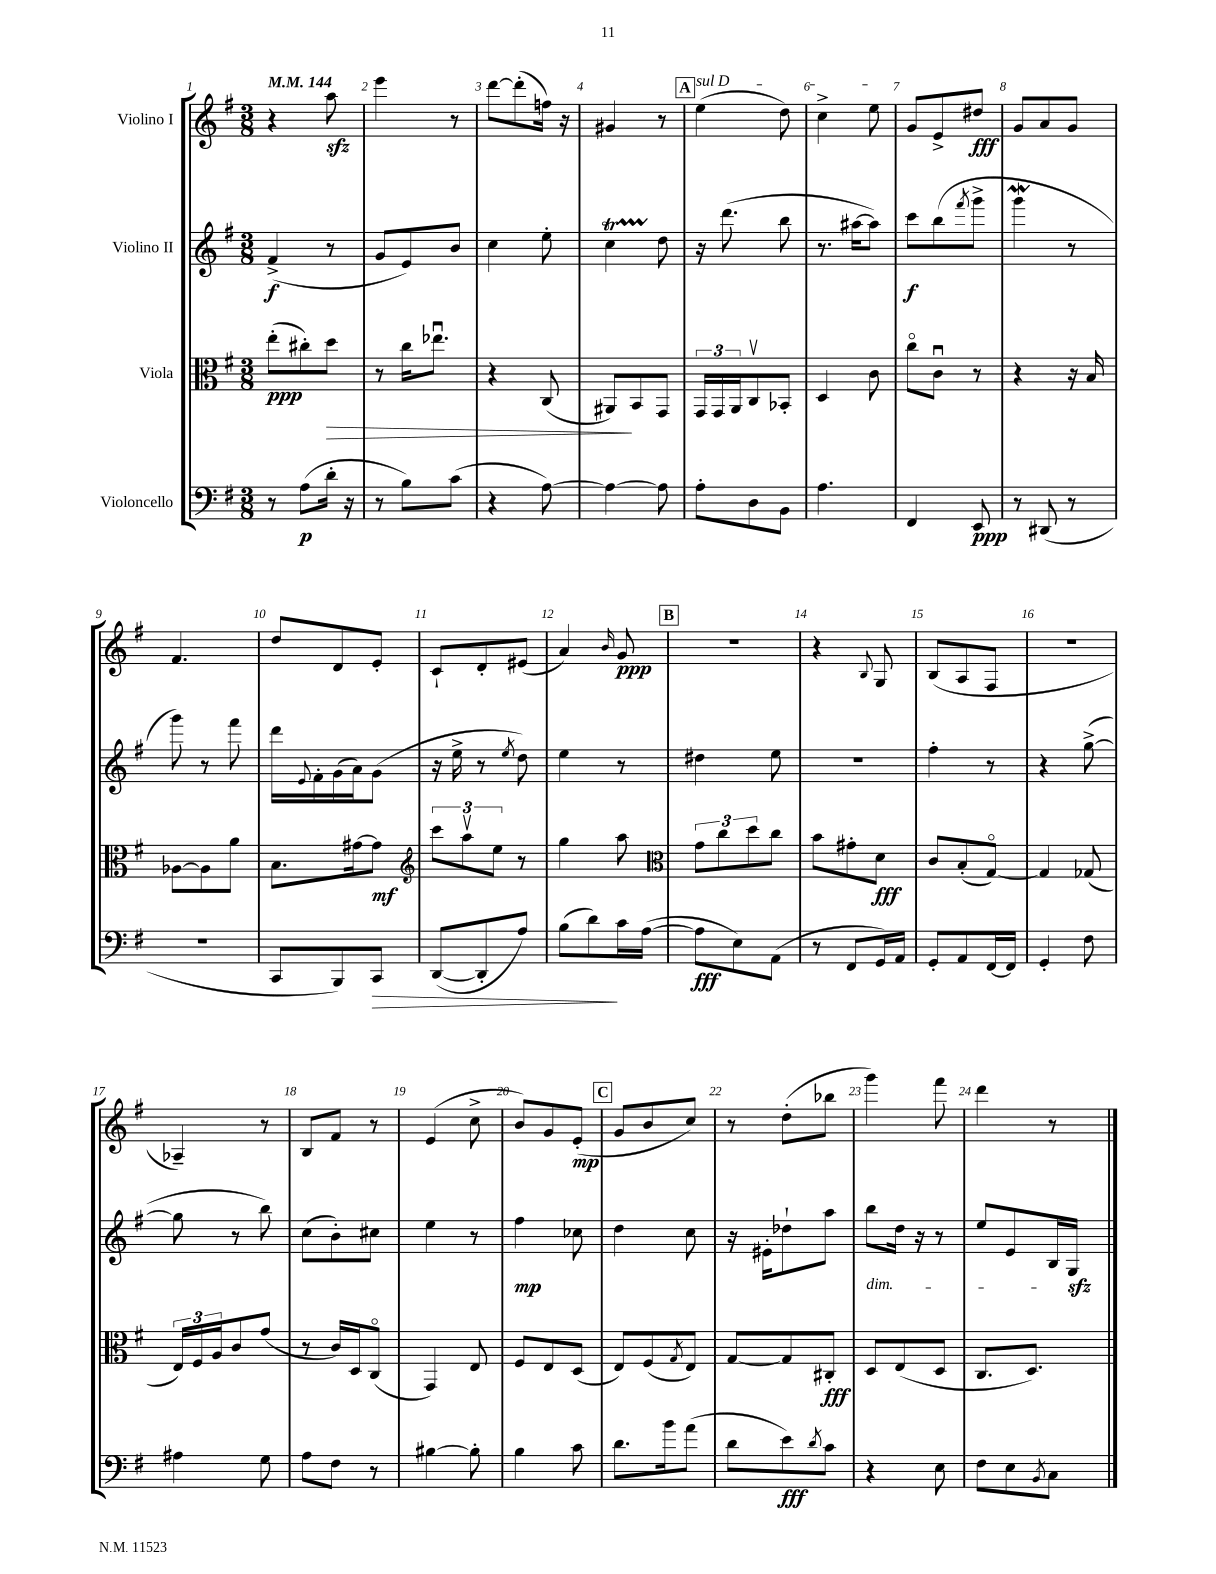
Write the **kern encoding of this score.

**kern	**dynam	**kern	**dynam	**kern	**dynam	**kern	**dynam
*part4	*part4	*part3	*part3	*part2	*part2	*part1	*part1
*staff4	*staff4	*staff3	*staff3	*staff2	*staff2	*staff1	*staff1
*I"Violoncello	*	*I"Viola	*	*I"Violino II	*	*I"Violino I	*
*clefF4	*	*clefC3	*	*clefG2	*	*clefG2	*
*k[f#]	*	*k[f#]	*	*k[f#]	*	*k[f#]	*
*M3/8	*	*M3/8	*	*M3/8	*	*M3/8	*
*MM144	*	*MM144	*	*MM144	*	*MM144	*
=1	=1	=1	=1	=1	=1	=1	=1
8r	.	(8ee'\L	ppp	(4f#^/	f	4r	.
(8A\L	p	8cc#X'\)	.	.	.	.	.
!	!	!	!LO:HP:b	!	!	!	!
16d'\Jk	.	8dd\J	>	8r	.	8aazz\	.
16r	.	.	.	.	.	.	.
=2	=2	=2	=2	=2	=2	=2	=2
8r	.	8r	.	8g/L	.	4eee\	.
8B\L)	.	16cc\KL	.	8e/)	.	.	.
.	.	8.ee-Xu\J	.	.	.	.	.
(8c\J	.	.	.	8b/J	.	8r	.
=3	=3	=3	=3	=3	=3	=3	=3
4r	.	4r	.	4cc\	.	[8ddd\L	.
.	.	.	.	.	.	(8ddd'\]	.
[8A\)	.	(8C/	.	8ee'\	.	16ffn\Jk)	.
.	.	.	.	.	.	16r	.
=4	=4	=4	=4	=4	=4	=4	=4
4A\_	.	8AA#X/L)	.	4ccT\	.	4g#X/	.
.	.	8BB/	]	.	.	.	.
8A\]	.	8GG/J	.	8dd\	.	8r	.
!!LO:REH:place=s1:t=A
=5	=5	=5	=5	=5	=5	=5	=5
!	!	!	!	!	!	!LO:TX:a:i:t=sul D	!
8A'\L	.	24GG/LL	.	16r	.	(4ee\	.
.	.	24GG/	.	.	.	.	.
.	.	.	.	(8.ddd\	.	.	.
.	.	24AA/J	.	.	.	.	.
8D\	.	8Cv/	.	.	.	.	.
8BB\J	.	8BB-X'/J	.	8bb\	.	8dd\)	.
=6	=6	=6	=6	=6	=6	=6	=6
4.A\	.	4D/	.	8.r	.	4cc^\	.
.	.	.	.	[16aa#X\KL	.	.	.
.	.	8c\	.	8aa#\J])	.	8ee\	.
=7	=7	=7	=7	=7	=7	=7	=7
4FF#/	.	8cc\L	.	8ccc\L	f	8g/L	.
.	.	8cu\J	.	(8bb\	.	8e^/	.
.	.	.	.	8qfff#/	.	.	.
8EE/	ppp	8r	.	8ggg^\J	.	8dd#X/J	fff
=8	=8	=8	=8	=8	=8	=8	=8
8r	.	4r	.	4gggw\	.	8g/L	.
(8DD#X/	.	.	.	.	.	8a/	.
8r	.	16r	.	8r	.	8g/J	.
.	.	16B/	.	.	.	.	.
!!LO:LB:g=z
=9	=9	=9	=9	=9	=9	=9	=9
4.r	.	[8A-X\L	.	8ggg\)	.	4.f#/	.
.	.	8A-\]	.	8r	.	.	.
.	.	8a\J	.	8fff#\	.	.	.
=10	=10	=10	=10	=10	=10	=10	=10
8CC/L	.	8.B\L	.	16ddd\LL	.	8dd/L	.
.	.	.	.	8qqe/	.	.	.
.	.	.	.	16f#'\	.	.	.
8BBB/)	.	.	.	(16g\	.	8d/	.
.	.	[16g#X\k	.	16a\J)	.	.	.
!	!LO:HP:b	!	!	!	!	!	!
8CC/J	>	8g#\J]	mf	(8g\J	.	8e'/J	.
=11	=11	=11	=11	=11	=11	=11	=11
*	*	*clefG2	*	*	*	*	*
([8DD/L	.	12ccc\L	.	16r	.	8c`/L	.
.	.	.	.	16ee^\	.	.	.
.	.	12aav\	.	.	.	.	.
8DD'/]	.	.	.	8r	.	8d'/	.
.	.	12ee\J	.	.	.	.	.
.	.	.	.	8qee/	.	.	.
8A/J)	.	8r	.	8dd\)	.	(8e#X/J	.
=12	=12	=12	=12	=12	=12	=12	=12
(8B\L	.	4gg\	.	4ee\	.	4a/)	.
8d\)	.	.	.	.	.	.	.
.	.	.	.	.	.	16qqb/	.
16c\L	]	8aa\	.	8r	.	8g/	ppp
([16A\JJ	.	.	.	.	.	.	.
!!LO:REH:place=s1:t=B
=13	=13	=13	=13	=13	=13	=13	=13
*	*	*clefC3	*	*	*	*	*
8A\L]	fff	12g\L	.	4dd#X\	.	4.r	.
.	.	12cc\	.	.	.	.	.
8E\)	.	.	.	.	.	.	.
.	.	12dd\	.	.	.	.	.
(8AA\J	.	8cc\J	.	8ee\	.	.	.
=14	=14	=14	=14	=14	=14	=14	=14
8r	.	8b\L	.	4.r	.	4r	.
8FF#/L	.	8g#X'\	.	.	.	.	.
.	.	.	.	.	.	8qqB/	.
16GG/L)	.	8d\J	fff	.	.	8G/	.
16AA/JJ	.	.	.	.	.	.	.
=15	=15	=15	=15	=15	=15	=15	=15
8GG'/L	.	8c/L	.	4ff#'\	.	(8B/L	.
8AA/	.	(8B'/	.	.	.	8A/	.
[16FF#/L	.	[8G/J)	.	8r	.	8F#/J	.
16FF#/JJ]	.	.	.	.	.	.	.
=16	=16	=16	=16	=16	=16	=16	=16
4GG'/	.	4G/]	.	4r	.	4.r	.
8F#\	.	(8G-X/	.	([8gg^\	.	.	.
!!LO:LB:g=z
=17	=17	=17	=17	=17	=17	=17	=17
4A#X\	.	24E/LL)	.	8gg\]	.	4A-X~/)	.
.	.	24F#/	.	.	.	.	.
.	.	24A/J	.	.	.	.	.
.	.	8c/	.	8r	.	.	.
8G\	.	(8g/J	.	8bb\)	.	8r	.
=18	=18	=18	=18	=18	=18	=18	=18
8A\L	.	8r	.	(8cc\L	.	8B/L	.
8F#\J	.	16c/LL)	.	8b'\)	.	8f#/J	.
.	.	16D/J	.	.	.	.	.
8r	.	(8C/J	.	8cc#X\J	.	8r	.
=19	=19	=19	=19	=19	=19	=19	=19
[4B#X\	.	4GG/)	.	4ee\	.	(4e/	.
8B#'\]	.	8E/	.	8r	.	8cc^\	.
=20	=20	=20	=20	=20	=20	=20	=20
4B\	.	8F#/L	.	4ff#\	mp	8b/L)	.
.	.	8E/	.	.	.	8g/	.
8c\	.	(8D/J	.	8cc-X\	.	(8e'/J	mp
!!LO:REH:place=s1:t=C
=21	=21	=21	=21	=21	=21	=21	=21
8.d\L	.	8E/L)	.	4dd\	.	8g/L	.
.	.	(8F#/	.	.	.	8b/	.
16b\k	.	.	.	.	.	.	.
.	.	8qG/	.	.	.	.	.
(8a\J	.	8E/J)	.	8cc\	.	8cc/J)	.
=22	=22	=22	=22	=22	=22	=22	=22
8d\L	.	[8G/L	.	16r	.	8r	.
.	.	.	.	16e#X'\KL	.	.	.
8e\)	fff	8G/]	.	8dd-X`\	.	(8dd'\L	.
8qd/	.	.	.	.	.	.	.
8c\J	.	8C#X'/J	fff	8aa\J	.	8bb-X\J	.
=23	=23	=23	=23	=23	=23	=23	=23
!	!	!	!	!LO:TX:b:i:t=dim.	!	!	!
4r	.	8D/L	.	8bb\L	.	4ggg\)	.
.	.	(8E/	.	16dd\Jk	.	.	.
.	.	.	.	16r	.	.	.
8E\	.	8D/J	.	8r	.	8fff#\	.
=24	=24	=24	=24	=24	=24	=24	=24
8F#\L	.	8.C/L	.	8ee/L	.	4ddd\	.
8E\	.	.	.	8e/	.	.	.
.	.	8.D/J)	.	.	.	.	.
8qBB/	.	.	.	.	.	.	.
8C\J	.	.	.	16B/L	.	8r	.
.	.	.	.	16Gzz/JJ	.	.	.
==	==	==	==	==	==	==	==
*-	*-	*-	*-	*-	*-	*-	*-
